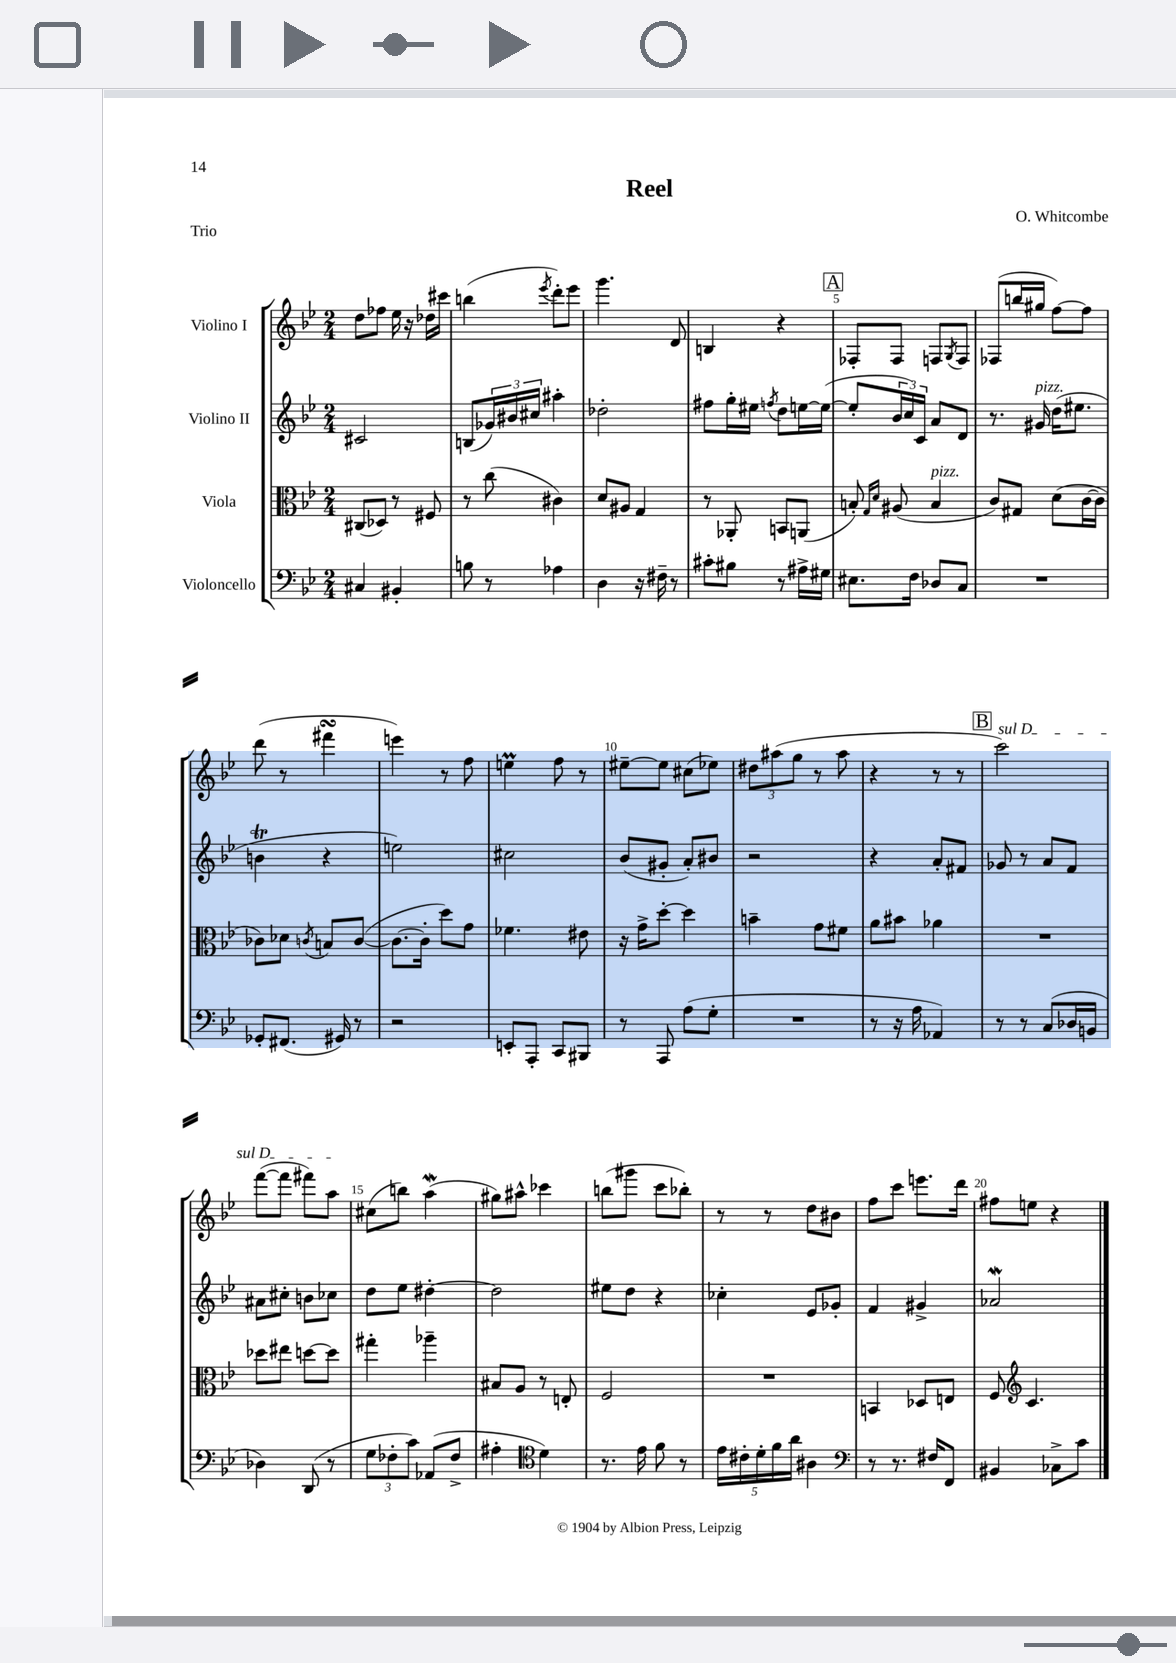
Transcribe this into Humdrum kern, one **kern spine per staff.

**kern	**kern	**kern	**kern
*staff4	*staff3	*staff2	*staff1
*clefF4	*clefC3	*clefG2	*clefG2
*k[b-e-]	*k[b-e-]	*k[b-e-]	*k[b-e-]
*M2/4	*M2/4	*M2/4	*M2/4
4C#	(8C#	2c#	8dd
.	8D-)	.	8ff-
4BB#'	8r	.	16ee-
.	.	.	16r
.	8F#	.	16dd-
.	.	.	16ccc#
=	=	=	=
8B	8r	(8B	(4bb
8r	(8cc	24g-)	.
.	.	24b#	.
.	.	24cc#	.
.	.	.	8qeee-
4A-	4c#)	4aa#'	8ddd')
.	.	.	8eee-
=	=	=	=
4D	8d	2dd-'	4.ggg
.	8A#	.	.
16r	4G	.	.
16F#~	.	.	.
8r	.	.	8d
=	=	=	=
8c#'	8r	8ff#	4B
8B#	8AA-'	16gg'	.
.	.	16ee#	.
.	.	8qff	.
8r	8BB	8dd	4r
16A#^	(8AA	[16ee	.
16G#	.	(16ee_	.
=	=	=	=
8.E#	8B')	8ee']	8F-'
.	16qqG	.	.
.	16qqd	.	.
.	(8A#	24b-	8F-
.	.	24cc)	.
16F	.	.	.
.	.	24c	.
8D-	4B	8a	8F
.	.	.	8qG
8C	.	8d	8F
=	=	=	=
2r	8c)	8.r	(8F-
.	8G#	.	16bb
.	.	16g#	16gg#
.	(8d	(16dd	[8ff)
.	.	8.ee#	.
.	[16c	.	8ff]
.	16c]	.	.
=	=	=	=
8GG-'	8c-)	4b	(8ddd
(8.FF#	8d-	.	8r
.	8qc	.	.
.	8B	4r	4fff#
16GG#)	.	.	.
8r	([8c	.	.
=	=	=	=
2r	8.c_	2ee)	4eee)
.	16c']	.	.
.	8dd)	.	8r
.	8g	.	8ff
=	=	=	=
8EE'	4.f-	2cc#	4ee
8AAA'	.	.	.
8CC	.	.	8ff
8BBB#	8e#	.	8r
=	=	=	=
8r	16r	(8b-	[8ee#~
.	16g^	.	.
8AAA	[8dd'	8g#'	8ee#]
(8A	4dd]	8a')	(8cc#
8G'	.	8b#	8ee-)
=	=	=	=
2r	4b~	2r	12dd#
.	.	.	(12aa#
.	.	.	12gg
.	8g	.	8r
.	8f#	.	8aa#
=	=	=	=
8r	8a	4r	4r
16r	8b#	.	.
16A	.	.	.
4AA-)	4a-	8a'	8r
.	.	8f#	8r
=	=	=	=
8r	2r	8g-	2ccc)
8r	.	8r	.
(8C	.	8a	.
16D-	.	8f	.
16BB	.	.	.
=	=	=	=
4D-)	8dd-	8a#	([8fff
.	8ee#	8cc#'	8fff]
(8DD	[8dd	8b	8fff#)
8r	8dd]	8cc-	8aa
=	=	=	=
12G	4gg#'	8dd	(8cc#
12F-'	.	.	.
.	.	8ee-	8bb)
12c)	.	.	.
(8AA-	4aa-~	[4dd#'	(4aa
8F-^	.	.	.
=	=	=	=
4A#'	8B#	2dd#]	8gg#)
.	8A	.	8aa#^^
*clefC4	*	*	*
4d)	8r	.	4ccc-
.	8E'	.	.
=	=	=	=
8.r	2F	8ee#	(8bb
.	.	8dd	8ggg#
16e-	.	.	.
8f	.	4r	8ccc
8r	.	.	8bb-')
=	=	=	=
20e-	2r	4cc-'	8r
20c#'	.	.	.
20d'	.	.	.
.	.	.	8r
20f	.	.	.
20a	.	.	.
4A#	.	8e-	8dd
.	.	8g-'	8b#
=	=	=	=
*clefF4	*	*	*
8r	4BB	4f	8ff
8.r	.	.	8ccc
.	8D-	4g#^	8.eee
16F#	.	.	.
8FF	8E	.	.
.	.	.	16ddd
=	=	=	=
4BB#	8F	2a-	8ff#
*	*clefG2	*	*
.	4.c	.	8ee
8C-^	.	.	4r
8c	.	.	.
==	==	==	==
*-	*-	*-	*-
